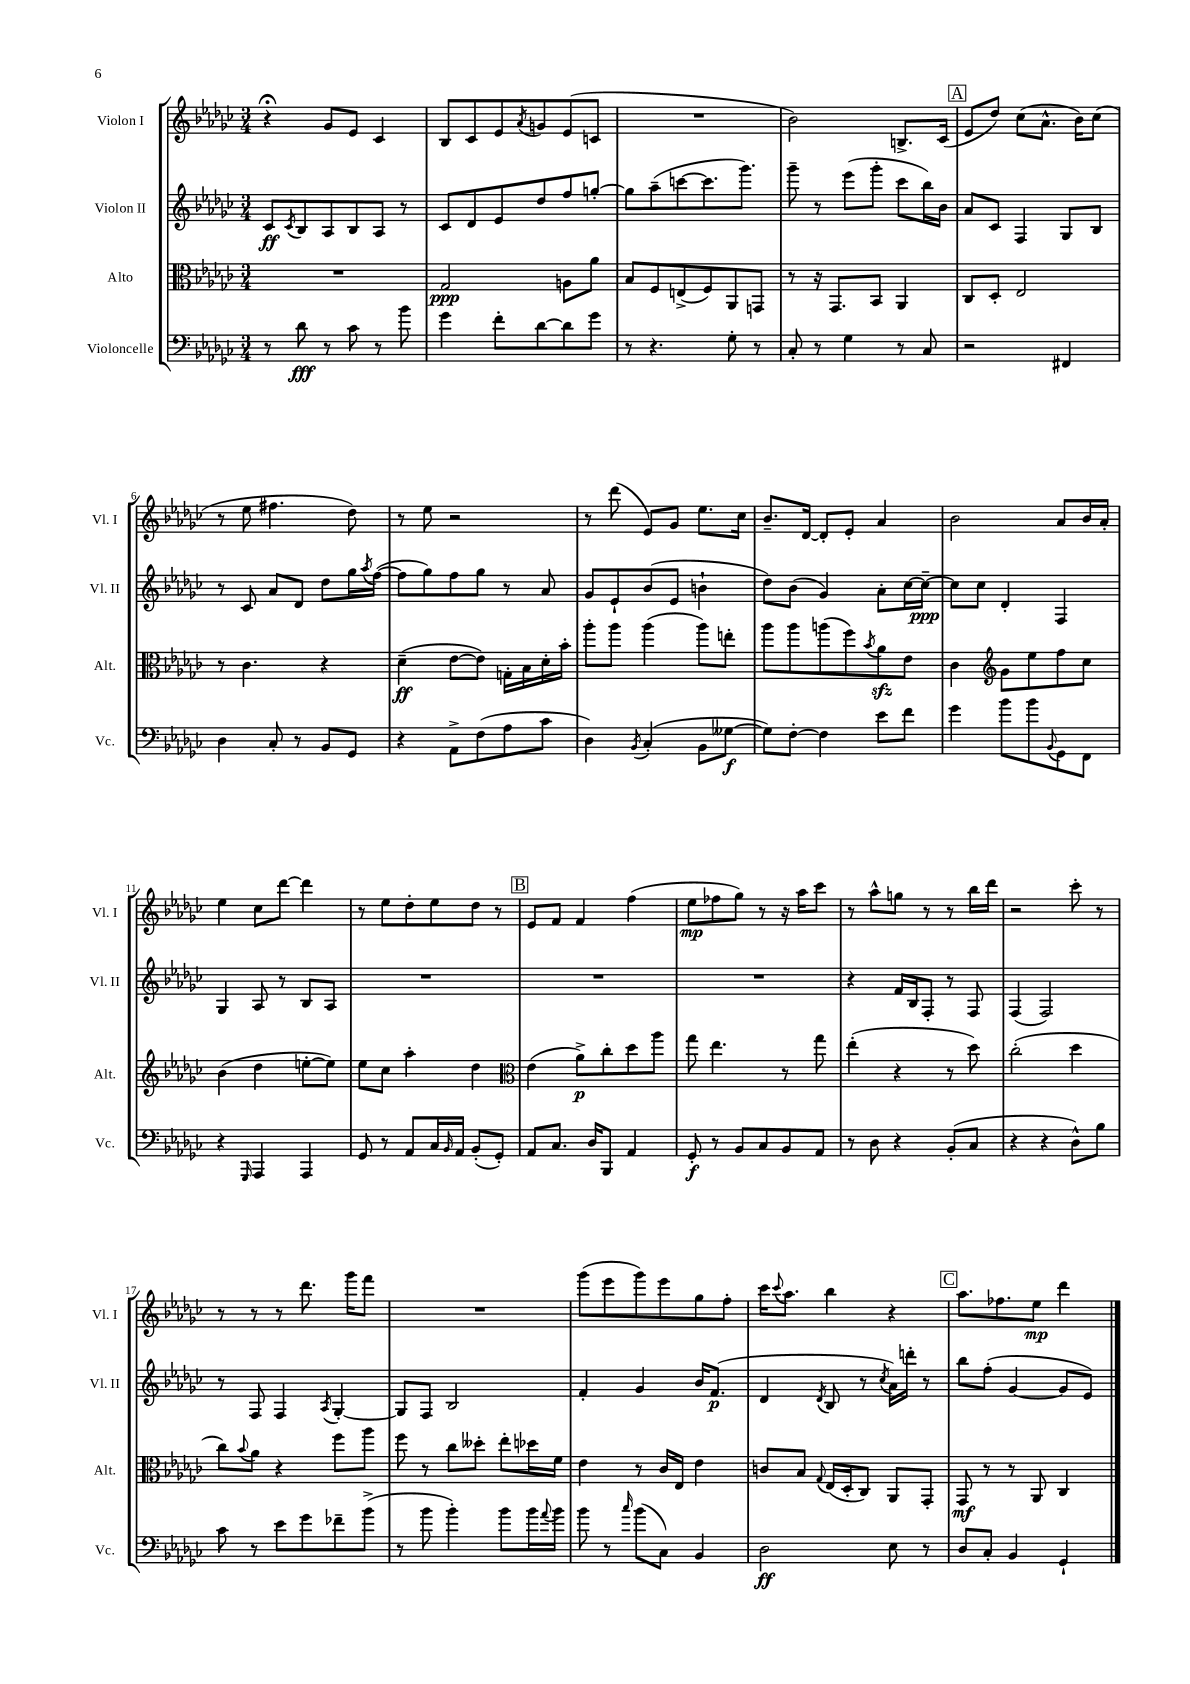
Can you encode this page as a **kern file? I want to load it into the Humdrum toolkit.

**kern	**kern	**kern	**kern
*staff4	*staff3	*staff2	*staff1
*clefF4	*clefC3	*clefG2	*clefG2
*k[b-e-a-d-g-c-]	*k[b-e-a-d-g-c-]	*k[b-e-a-d-g-c-]	*k[b-e-a-d-g-c-]
*M3/4	*M3/4	*M3/4	*M3/4
8r	2.r	8c-/L	4r;
.	.	8qc-/	.
8d-\	.	8B-/	.
8r	.	8A-/	8g-/L
8c-\	.	8B-/	8e-/J
8r	.	8A-/J	4c-/
8b-\	.	8r	.
=	=	=	=
4g-\	2G-/	8c-/L	8B-/L
.	.	8d-/	8c-/
8f'\L	.	8e-/	8e-/
.	.	.	8qa-/
[8d-\	.	8dd-/	8g/
8d-\]	8A\L	8ff/	(8e-/
8g-\J	8a-\J	[8gg'/J	8c/J
=	=	=	=
8r	8B-/L	8gg\]L	2.r
4.r	8F/	(8aa-~\	.
.	(8E^/	[8ccc\	.
.	8F/)	8.ccc\]	.
8G-'\	8AA-/	.	.
.	.	8.ggg-\J)	.
8r	8GG/J	.	.
=	=	=	=
8C-'/	8r	8ggg-~\	2b-\)
8r	16r	8r	.
.	8.GG-/L	.	.
4G-\	.	(8eee-\L	.
.	8BB-/J	8ggg-'\J	.
8r	4AA-/	8ccc-\L	8.B^/L
8C-/	.	16bb-\L)	.
.	.	16b-\JJ	(16c-/Jk
=	=	=	=
2r	8C-/L	8a-/L	8e-/L
.	8D-'/J	8c-/J	8dd-/J)
.	2E-/	4F/	(8cc-\L
.	.	.	8.a-^^\J
4FF#/	.	8G-/L	.
.	.	.	16b-\LK)
.	.	8B-/J	(8cc-\J
=	=	=	=
4D-\	8r	8r	8r
.	4.c-\	8c-/	8ee-\
8C-'/	.	8a-/L	4.ff#\
8r	.	8d-/J	.
8BB-/L	4r	8dd-\L	.
8GG-/J	.	16gg-\L	8dd-\)
.	.	8qaa-/	.
.	.	([16ff\JJ	.
=	=	=	=
4r	(4d-~\	8ff\]L	8r
.	.	8gg-\)	8ee-\
8AA-^\L	[8e-\L	8ff\	2r
(8F\	8e-\]J)	8gg-\J	.
8A-\	16G'\LL	8r	.
.	16B-\	.	.
8c-\J	16d-'\	8a-/	.
.	16b-'\JJ	.	.
=	=	=	=
4D-\)	8aa-'\L	8g-/L	8r
.	8aa-\J	8e-`/	(8ddd-\
8qBB-/	.	.	.
(4C-'/	(4aa-\	(8b-/	8e-/L)
.	.	8e-/J	8g-/J
8BB-\L	8aa-\L)	4b`\	8.ee-\L
[8G--\J	8ee'\J	.	.
.	.	.	16cc-\Jk
=	=	=	=
8G--\]L)	8aa-\L	8dd-\L)	8.b-~/L
[8F'\J	8aa-\	(8b-\J	.
.	.	.	[16d-/Jk
4F\]	(8aa\	4g-/)	8d-'/]L
.	8ff\)	.	8e-'/J
.	8qb-/	.	.
8e-\L	8a-\	8a-'\L	4a-/
8f\J	8e-\J	[16cc-\L	.
.	.	16cc-~\_JJ	.
=	=	=	=
4g-\	4c-\	8cc-\]L	2b-\
.	.	8cc-\J	.
*	*clefG2	*	*
8b-\L	8g-\L	4d-'/	.
8b-\	8ee-\	.	.
8qqBB-/	.	.	.
8GG-\	8ff\	4F/	8a-/L
8FF\J	8cc-\J	.	16b-/L
.	.	.	16a-'/JJ
=	=	=	=
4r	(4b-\	4G-/	4ee-\
16qqGGG-/	.	.	.
4AAA-/	4dd-\	8A-/	8cc-\L
.	.	8r	[8ddd-\J
4AAA-/	[8ee'\L	8B-/L	4ddd-\]
.	8ee\]J)	8A-/J	.
=	=	=	=
8GG-/	8ee-\L	2.r	8r
8r	8cc-\J	.	8ee-\L
8AA-/L	4aa-'\	.	8dd-'\
16C-/L	.	.	8ee-\
16qqBB-/	.	.	.
16AA-/JJ	.	.	.
(8BB-'/L	4dd-\	.	8dd-\J
8GG-'/J)	.	.	8r
=	=	=	=
*	*clefC3	*	*
8AA-/L	(4e-\	2.r	8e-/L
8.C-/J	.	.	8f/J
.	8a-^\L)	.	4f/
16D-/LK	.	.	.
8BBB-/J	8cc-'\	.	.
4AA-/	8dd-\	.	(4ff\
.	8aa-\J	.	.
=	=	=	=
8GG-'/	8gg-\	2.r	8ee-\L
8r	4.ee-\	.	8ff-\
8BB-/L	.	.	8gg-\J)
8C-/	.	.	8r
8BB-/	8r	.	16r
.	.	.	16aa-\LK
8AA-/J	8gg-\	.	8ccc-\J
=	=	=	=
8r	(4ee-'\	4r	8r
8D-\	.	.	8aa-^^\L
4r	4r	16f/LL	8gg\J
.	.	16B-/J	.
.	.	8F'/J	8r
(8BB-'/L	8r	8r	8r
8C-/J	8dd-\)	8F/	16bb-\LL
.	.	.	16ddd-\JJ
=	=	=	=
4r	(2cc-'\	(4F/	2r
4r	.	2F/)	.
8D-^^\L)	4dd-\	.	8ccc-'\
8B-\J	.	.	8r
=	=	=	=
8c-\	8cc-\L)	8r	8r
.	8qqb-/	.	.
8r	8a-\J	8F/	8r
8e-\L	4r	4F/	8r
8g-\	.	.	8.ddd-\
.	.	8qA-/	.
8f-~\	8ff\L	[4G-'/	.
.	.	.	16ggg-\LK
(8b-^\J	8aa-\J	.	8fff\J
=	=	=	=
8r	8ff\	8G-/]L	2.r
8b-\	8r	8F/J	.
4b-'\)	8cc-\L	2B-/	.
.	8dd--'\J	.	.
8b-\L	8ee-'\L	.	.
16b-\L	16dd-\L	.	.
8qqa-/	.	.	.
16b-\JJ	16f\JJ	.	.
=	=	=	=
8b-\	4e-\	4f'/	(8ggg-\L
8r	.	.	8eee-\
16qqcc-/	.	.	.
(8b-\L	8r	4g-/	8ggg-\)
8C-\J)	16c-/LL	.	8eee-\
.	16E-/JJ	.	.
4BB-/	4e-\	16b-/LK	8gg-\
.	.	(8.f/J	.
.	.	.	8ff'\J
=	=	=	=
2D-\	8c/L	4d-/	16ccc-\LK
.	.	.	8qqccc-/
.	.	.	8.aa-\J
.	8B-/J	.	.
.	8qqG-/	8qd-/	.
.	(16E-/LL	8B-/	4bb-\
.	16D-'/J	.	.
.	8C-/J)	8r	.
.	.	8qcc-/	.
8E-\	8AA-/L	16a-\LL)	4r
.	.	16ddd'\JJ	.
8r	8GG-'/J	8r	.
=	=	=	=
8D-/L	8GG-/	8bb-\L	8.aa-\L
8C-'/J	8r	(8ff'\J	.
.	.	.	8.ff-\
4BB-/	8r	[4g-/	.
.	8AA-/	.	8ee-\J
4GG-`/	4C-/	8g-/]L	4ddd-\
.	.	8e-/J)	.
==	==	==	==
*-	*-	*-	*-
